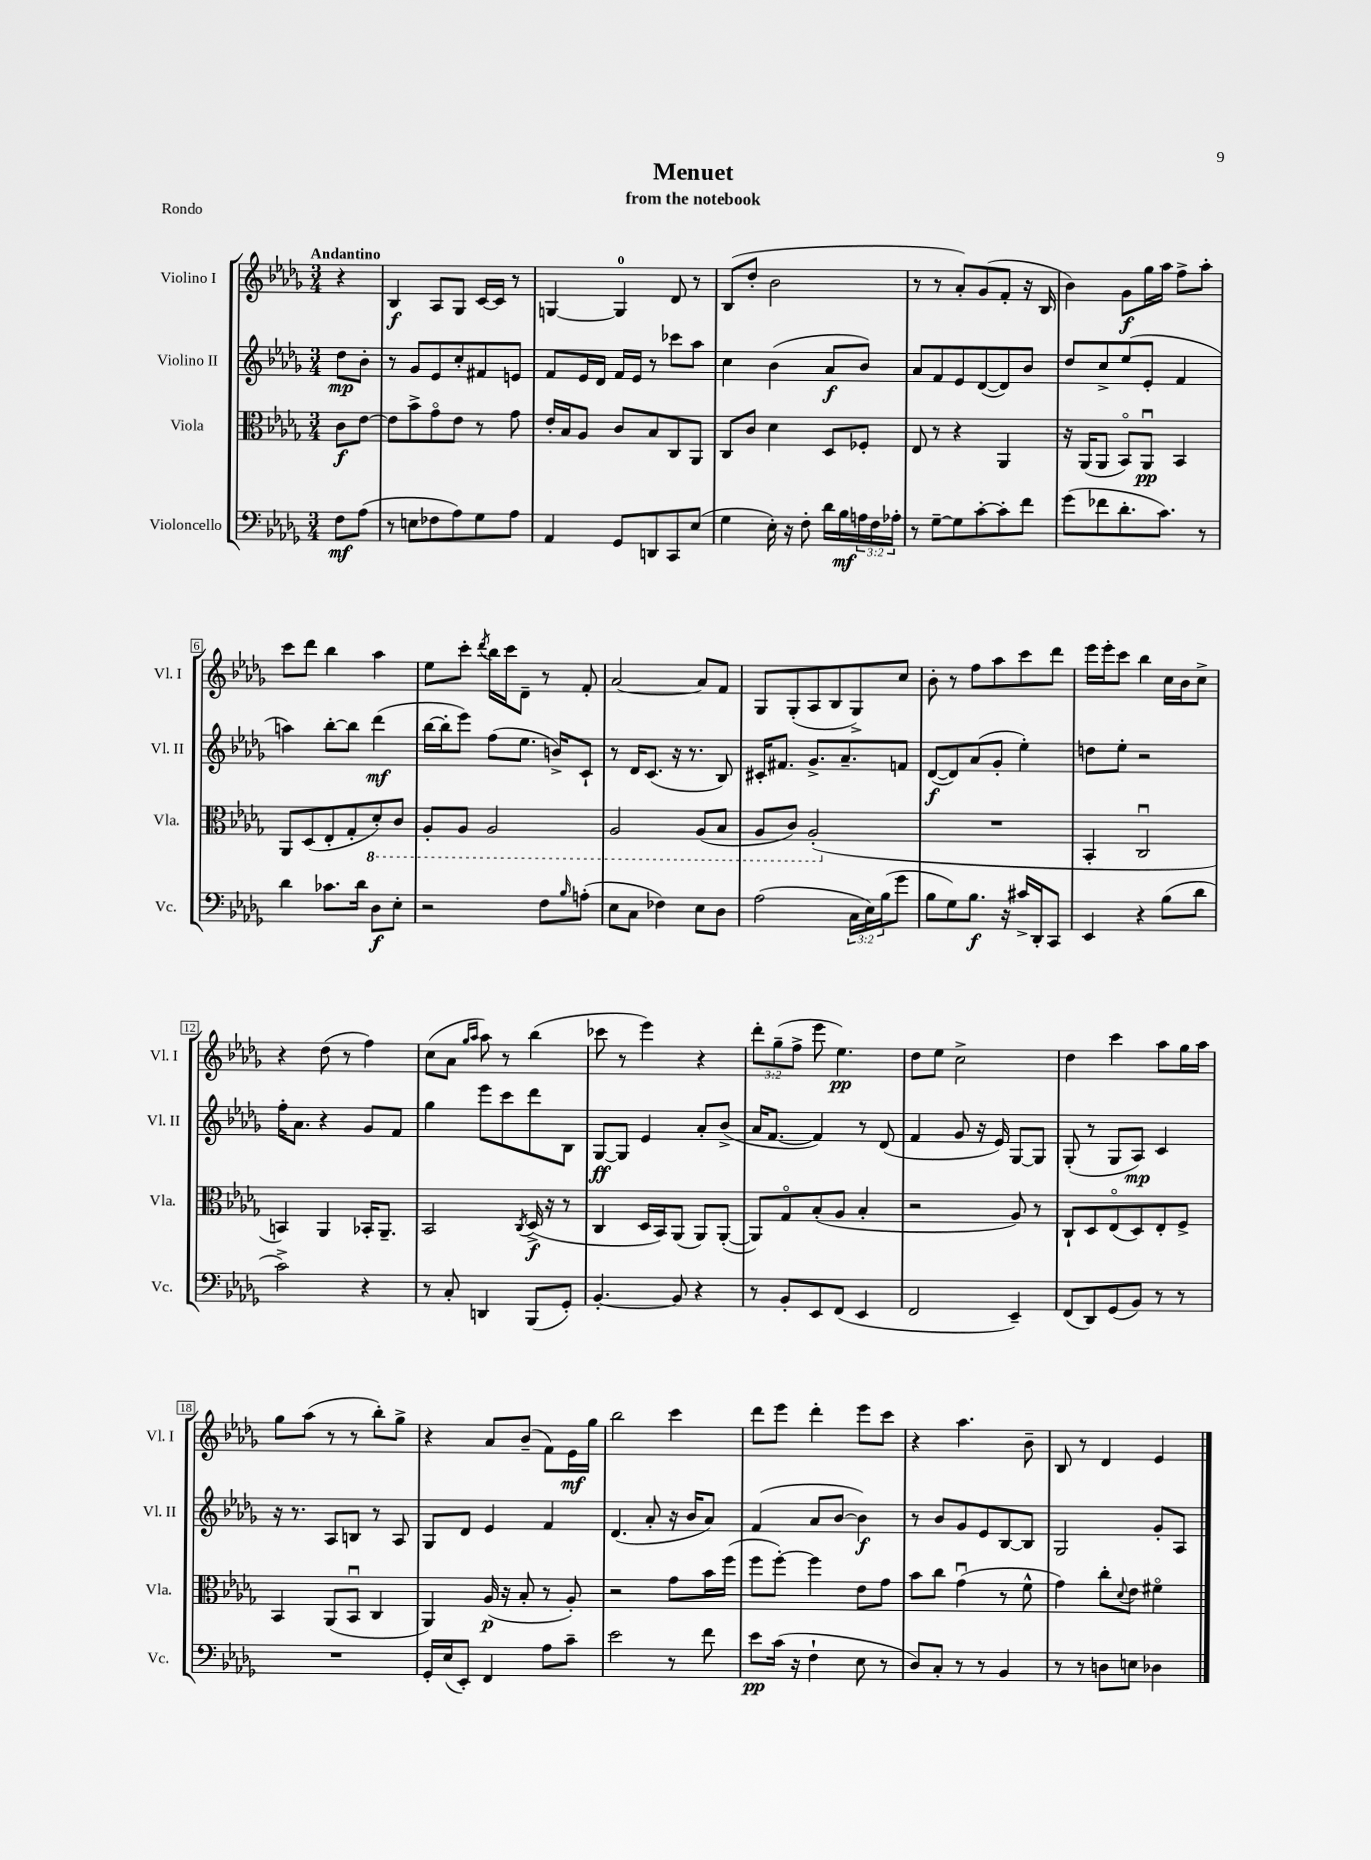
\header { title = "Menuet" subtitle = "from the notebook" piece = "Rondo" }
<<
\new StaffGroup <<
\new Staff = "s0" \with { instrumentName = "Violino I" shortInstrumentName = "Vl. I" } {
    \clef treble \key des \major \numericTimeSignature \time 3/4 \override Staff.TupletNumber.text = #tuplet-number::calc-fraction-text \partial 4 \tempo "Andantino"
    r4 |
    bes4\f aes8 ges8 c'16~ c'16 r8 |
    g4~ g4-0 des'8 r8 |
    bes8( des''8-. bes'2 |
    r8 r8 aes'8-.) ges'8( f'8-. r16 bes16 |
    bes'4) ges'8\f ges''16 aes''16 f''8-> aes''8-. |
    c'''8 des'''8 bes''4 aes''4 |
    ees''8 c'''8-. \acciaccatura { des'''8 } bes''16 c'''16 des'8-- r8 f'8-. |
    aes'2~ aes'8 f'8 |
    ges8 ges8-.( aes8 bes8 ges8->) c''8 |
    bes'8-. r8 f''8 aes''8 c'''8 des'''8 |
    ees'''16 ees'''16-. c'''8 bes''4 c''16 bes'16 c''8-> |
    r4 des''8( r8 f''4) |
    c''8( aes'8 \grace { ges''16 aes''16 } aes''8) r8 bes''4( |
    ces'''8 r8 ees'''4) r4 |
    \tuplet 3/2 { des'''8-. ges''8--( f''8-> } ees'''8 ees''4.\pp) |
    des''8 ees''8 c''2-> |
    des''4 c'''4 aes''8 ges''16 aes''16 |
    ges''8 aes''8( r8 r8 bes''8-.) ges''8-> |
    r4 aes'8 bes'8--( f'8) ees'16\mf ges''16 |
    bes''2 c'''4 |
    des'''8 ees'''8 des'''4-. ees'''8 c'''8 |
    r4 aes''4. bes'8-- |
    bes8 r8 des'4 ees'4 \bar "|." |
}
\new Staff = "s1" \with { instrumentName = "Violino II" shortInstrumentName = "Vl. II" } {
    \clef treble \key des \major \numericTimeSignature \time 3/4 \partial 4
    des''8\mp bes'8-. |
    r8 ges'8 ees'8 c''8-. fis'8 e'8 |
    f'8 ees'16 des'16 f'16 ees'16 r8 ces'''8 aes''8 |
    c''4 bes'4( aes'8\f bes'8) |
    aes'8 f'8 ees'8 des'8~( des'8) bes'8 |
    des''8 c''8-> ees''8( ees'8-. f'4 |
    a''4) bes''8~-. bes''8 des'''4\mf( |
    bes''16~ bes''16-. ees'''8) f''8( ees''8. b'16->) c'8-! |
    r8 des'16 c'8.( r16 r8. bes8) |
    cis'16-. fis'8. ges'8.-> aes'8.-- f'8 |
    des'8~\f( des'8) aes'8( ges'8-. ees''4-.) |
    d''8 ees''8-. r2 |
    f''16-. aes'8. r4 ges'8 f'8 |
    ges''4 ees'''8 c'''8 des'''8 bes8 |
    ges8~\ff ges8 ees'4 aes'8-. bes'8->( |
    aes'16 f'8.~ f'4) r8 des'8( |
    f'4 ges'8 r16 ees'16) ges8~ ges8 |
    ges8-.( r8 ges8 aes8\mp) c'4 |
    r16 r8. aes8 b8 r8 aes8 |
    ges8 des'8 ees'4 f'4 |
    des'4.( aes'8-. r16 bes'16 aes'8) |
    f'4( aes'8 bes'8~ bes'4\f) |
    r8 bes'8 ges'8 ees'8 bes8~ bes8 |
    ges2 ges'8-. aes8 \bar "|." |
}
\new Staff = "s2" \with { instrumentName = "Viola" shortInstrumentName = "Vla." } {
    \clef alto \key des \major \numericTimeSignature \time 3/4 \partial 4
    c'8\f ees'8~ |
    ees'8 bes'8-> ges'8\flageolet ees'8 r8 ges'8 |
    ees'16-. bes16 aes8 c'8 bes8 c8 aes,8 |
    c8 c'8 des'4 des8 fes8-. |
    ees8 r8 r4 aes,4 |
    r16 aes,16( aes,8 bes,8\flageolet) aes,8\downbow\pp bes,4 |
    aes,8 des8( ees8-. ges8-. \ottava #-1 des8-.) c8 |
    aes,8-. aes,8 aes,2 |
    aes,2 aes,8( bes,8 |
    aes,8 c8) aes,2-.( \ottava #0 |
    R2. |
    bes,4-. c2\downbow |
    b,4) aes,4 bes,16-. aes,8.-- |
    bes,2 \acciaccatura { c8 } des16->\f( r16 r8 |
    c4 des16 bes,16) aes,8( aes,8) aes,8~-.( |
    aes,8) ges8\flageolet bes8-.( aes8 bes4-. |
    r2 aes8) r8 |
    c8-! des8 ees8\flageolet( des8) ees8-. f8-> |
    bes,4 aes,8( bes,8\downbow c4 |
    aes,4) aes16\p( r16 bes8-. r8 aes8-.) |
    r2 ges'8 bes'16 f''16( |
    f''8 f''8~-.) f''4 ees'8 ges'8 |
    bes'8 c''8 ges'4\downbow( r8 f'8-^ |
    ges'4) c''8-. \appoggiatura { des'8 } ees'8 fis'4\flageolet \bar "|." |
}
\new Staff = "s3" \with { instrumentName = "Violoncello" shortInstrumentName = "Vc." } {
    \clef bass \key des \major \numericTimeSignature \time 3/4 \override Staff.TupletNumber.text = #tuplet-number::calc-fraction-text \partial 4
    f8\mf aes8( |
    r8 e8 fes8 aes8) ges8 aes8 |
    aes,4 ges,8 d,8 c,8 ees8( |
    ges4 ees16-.) r16 f8-. des'16 bes16\mf \tuplet 3/2 { a16 f16 aes16-. } |
    r8 ges8~-- ges8 c'8~-. c'8-. f'8 |
    ges'8( fes'8 des'8.-. c'8.) r8 |
    des'4 ces'8. des'16 des8\f ees8-. |
    r2 f8 \grace { bes16 } a8-.( |
    ees8 c8 fes4) ees8 des8 |
    aes2( \tuplet 3/2 { c16 ees16) bes16( } ges'8 |
    bes8 ges8) bes8.\f r16 cis'16-> des,16-. c,8 |
    ees,4 r4 bes8( des'8 |
    c'2->) r4 |
    r8 c8-. d,4 bes,,8( ges,8-.) |
    bes,4.~-. bes,8 r4 |
    r8 bes,8-. ees,8 f,8( ees,4 |
    f,2 ees,4--) |
    f,8( des,8) ges,8( bes,8) r8 r8 |
    R2. |
    ges,16-. ees16( ees,8-.) f,4 aes8 c'8-- |
    ees'2 r8 f'8 |
    ees'8\pp c'16( r16 f4-! ees8 r8 |
    des8) c8-. r8 r8 bes,4 |
    r8 r8 d8 e8 des4 \bar "|." |
}
>>
>>
\layout { \context { \Score \override BarNumber.stencil = #(make-stencil-boxer 0.1 0.3 ly:text-interface::print) } }
